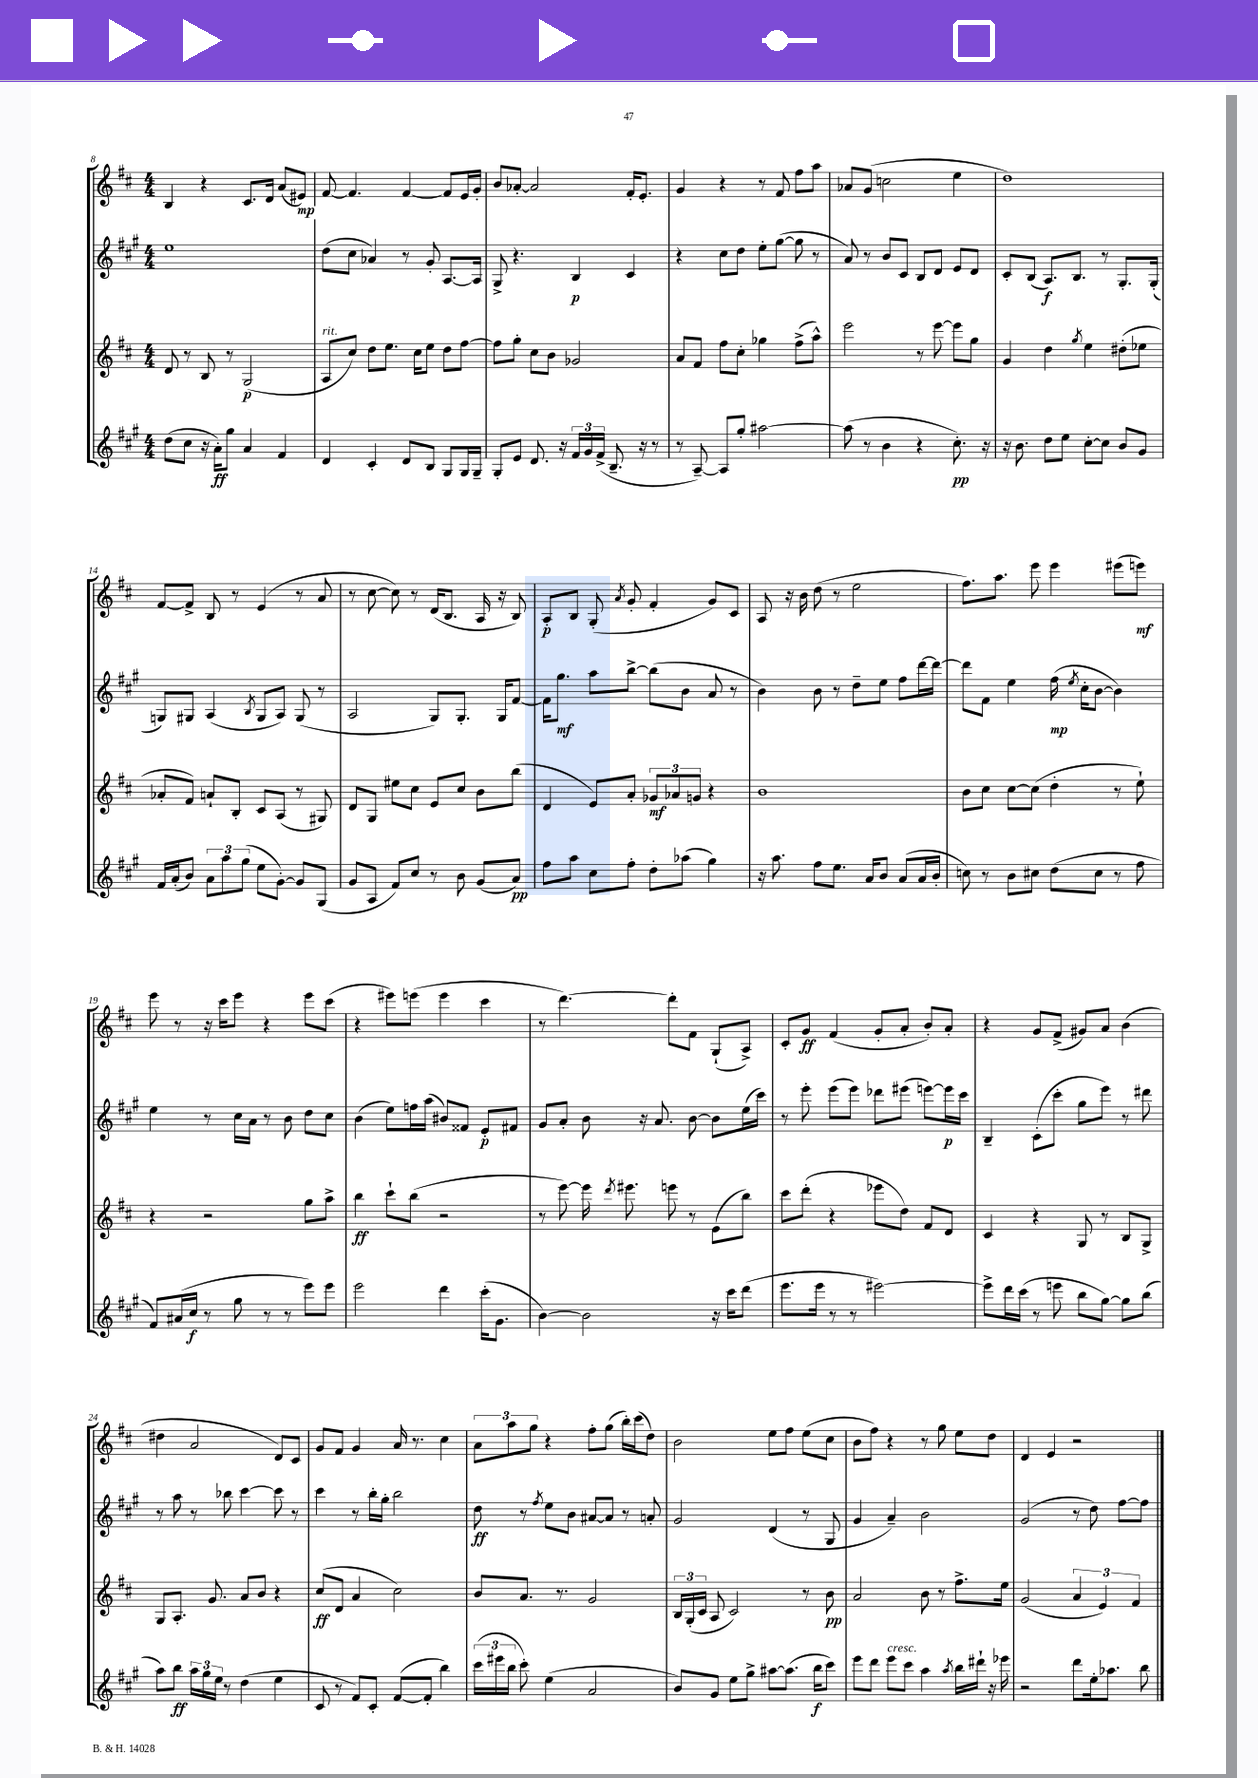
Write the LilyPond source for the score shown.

<<
\new StaffGroup <<
\new Staff = "s0" {
    \clef treble \key d \major \numericTimeSignature \time 4/4
    \autoBeamOff b4 r4 cis'8.[ d'16] a'8[( eis'8]\mp) |
    fis'8~ fis'4. fis'4~ fis'8[ e'16 g'16]-. |
    b'8[ aes'8]~-. aes'2 fis'16[-. e'8.]-. |
    g'4 r4 r8 fis'8 fis''8[ a''8] |
    aes'8[ g'8]( c''2 e''4 |
    d''1) |
    fis'8[~ fis'8]-> b8 r8 e'4( r8 a'8 |
    r8 cis''8~ cis''8) r8 d'16[( b8.] a16 r16 b8) |
    a8[-.\p b8] g8-.( \acciaccatura { a'8 } g'8-. fis'4-. g'8[) cis'8] |
    a8 r16 b'16 d''8( r8 e''2 |
    fis''8.[) a''8.] e'''8 e'''4 eis'''8[( e'''8]\mf) |
    e'''8 r8 r16 cis'''16[ e'''8] r4 e'''8[ cis'''8]( |
    r4 eis'''8[) e'''8]( e'''4 cis'''4 |
    r8 d'''4.~) d'''8[-. fis'8] g8[-!( a8]->) |
    cis'8[-. g'8]\ff fis'4( g'8[-. a'8]-. b'8[-.) a'8]-. |
    r4 g'8[ fis'8]->( gis'8[) a'8] b'4( |
    dis''4 a'2 d'8[) cis'8] |
    g'8[ fis'8] g'4 a'16 r8. cis''4 |
    \tuplet 3/2 { a'8[ a''8 g''8] } r4 fis''8[-. g''8]( b''16[-.) cis'''16( d''8]) |
    b'2 e''8[ fis''8] e''8[( cis''8] |
    b'8[ fis''8]) r4 r8 g''8 e''8[ d''8] |
    d'4 e'4 r2 \bar "|." |
}
\new Staff = "s1" {
    \clef treble \key a \major \numericTimeSignature \time 4/4
    \autoBeamOff e''1 |
    d''8[( cis''8] aes'4) r8 gis'8-. a8.[~ a16] |
    gis8-> r4. b4\p cis'4 |
    r4 cis''8[ d''8] e''8[-. gis''8]~( gis''8 r8 |
    a'8) r8 b'8[ cis'8] b8[ d'8] e'8[ d'8] |
    cis'8[-. b8]( a8.[\f) b8.] r8 gis8.[-. gis16]-.( |
    g8[) gis8] a4( \acciaccatura { b8 } gis8[ a8]) gis8( r8 |
    a2 gis8[) gis8.]-. gis16[ fis'8]~ |
    fis'16[ gis''8.]\mf a''8[ b''8]~-> b''8[( b'8] a'8 r8 |
    b'4) b'8 r8 d''8[-- e''8] fis''8[ d'''16~ d'''16]~ |
    d'''8[ fis'8] e''4 fis''16\mp( \acciaccatura { e''8 } cis''16[-. b'8]~ b'4) |
    e''4 r8 cis''16[ a'16] r8 b'8 d''8[ cis''8] |
    b'4( e''8[) f''16 a''16]( bis'8[) fisis'8] e'8[-.\p fis'8] |
    gis'8[ a'8]-. b'8 r16 a'8. b'8~ b'8[ e''16( cis'''16]) |
    r8 e'''8-. e'''8[( e'''8]) des'''8[ eis'''8]( e'''8[~) e'''16\p cis'''16] |
    b4-- cis'8[-.( cis'''8]-. gis''8[ e'''8]) r8 dis'''8 |
    r8 a''8 r8 bes''8 cis'''4~ cis'''8 r8 |
    cis'''4 r8 b''16[-. gis''16]-. b''2 |
    d''8\ff r8 \acciaccatura { fis''8 } e''8[ b'8] ais'8[~ ais'8] r8 a'8-. |
    gis'2 d'4( r8 gis8 |
    gis'4 a'4--) b'2 |
    gis'2( r8 d''8) fis''8[~ fis''8] \bar "|." |
}
\new Staff = "s2" {
    \clef treble \key d \major \numericTimeSignature \time 4/4
    \autoBeamOff d'8 r8 b8 r8 g2\p( |
    a8[^\markup { \italic "rit." } cis''8]) d''8[ e''8.] cis''16[ e''8] d''8[ fis''8]~ |
    fis''8[ g''8]-. cis''8[ b'8] ges'2 |
    a'8[ fis'8] fis''8[ cis''8]-. ges''4 fis''8[->( a''8]-^) |
    e'''2 r8 e'''8~ e'''8[ g''8] |
    g'4 d''4 \acciaccatura { g''8 } e''4 dis''8[-.( ees''8] |
    aes'8[-. fis'8]) a'8[-! b8]-. cis'8[ a8]( r8 gis8) |
    d'8[ g8] eis''8[ cis''8] e'8[ cis''8] b'8[ b''8]( |
    d'4 e'8[) a'8]-. \tuplet 3/2 { ges'8[\mf aes'8 g'8] } r4 |
    b'1 |
    b'8[ cis''8] cis''8[~ cis''8]( d''4-. r8 e''8-!) |
    r4 r2 g''8[ a''8]-> |
    b''4\ff cis'''8[-! b''8]( r2 |
    r8 e'''8~) e'''16 \acciaccatura { d'''8 } eis'''8. e'''8 r8 e'8[( b''8]) |
    cis'''8[ d'''8]-.( r4 ees'''8[ d''8]) fis'8[ d'8] |
    cis'4 r4 g8 r8 b8[ g8]-> |
    g8[ a8.]-. g'8. a'8[ b'8] r4 |
    cis''8[\ff( d'8] a'4 cis''2) |
    b'8[ a'8.] r8. g'2 |
    \tuplet 3/2 { b16[ g16-.( cis'16] } a8 cis'2) r8 b'8\pp |
    a'2 b'8 r8 fis''8.[-> e''16] |
    g'2( \tuplet 3/2 { a'4 e'4) fis'4 } \bar "|." |
}
\new Staff = "s3" {
    \clef treble \key a \major \numericTimeSignature \time 4/4
    \autoBeamOff d''8[( cis''8] r16 a'16[-.\ff) gis''8] a'4 fis'4 |
    d'4 cis'4-. d'8[ b8] gis8[ gis16 gis16]-- |
    gis8[-. e'8] d'8. r16 \tuplet 3/2 { fis'16[ gis'16 fis'16]->( } b8.-- r16 r8 |
    r8 a8~--) a8[ gis''8]-. ais''2~ |
    ais''8( r8 b'4 r4 cis''8.-.\pp) r16 |
    r16 b'8. d''8[ e''8] cis''8[~-. cis''8] b'8[ gis'8] |
    fis'16[ a'16-.( b'8]) \tuplet 3/2 { a'8[ a''8 gis''8]( } e''8[ gis'8]~-.) gis'8[ gis8]( |
    gis'8[ a8] fis'8[) cis''8] r8 b'8 gis'8[( a'8]\pp) |
    fis''8[ a''8] cis''8[ fis''8]-. d''8[-. aes''8]( gis''4) |
    r16 a''8. fis''8[ e''8.] a'16[ b'8] a'8[( a'16 b'16]-. |
    c''8) r8 b'8[ cis''8] d''8[( cis''8] r8 fis''8 |
    fis'8[) ais'16( cis''16]\f r8 gis''8 r8 r8 e'''8[) e'''8] |
    e'''2 d'''4 cis'''16[-.( gis'8.] |
    b'4~) b'2 r16 cis'''16[ d'''8]( |
    e'''8.[ e'''16] r8 r8 eis'''2~) |
    eis'''8[-> d'''16 cis'''16]( r8 e'''8 b''8[ gis''8]~) gis''8[ b''8]( |
    a''8[) b''8]\ff \tuplet 3/2 { a''16[ gis''16 e''16] } r8 d''4( e''4 |
    cis'8 r8 fis'8[) cis'8]-. fis'8[~( fis'8]-. b''4) |
    \tuplet 3/2 { cis'''16[( eis'''16 b''16] } cis'''8-.) e''4( a'2 |
    b'8[) gis'8] e''8[ gis''8]-> ais''8[~ ais''8.]( b''16[\f cis'''8]) |
    e'''8[ d'''8] e'''8[^\markup { \italic "cresc." } cis'''8] a''4 \acciaccatura { a''8 } b''16[ dis'''16]-! r16 ees'''16 |
    r2 d'''8[ e''16-. aes''8.] b''8 \bar "|." |
}
>>
>>
